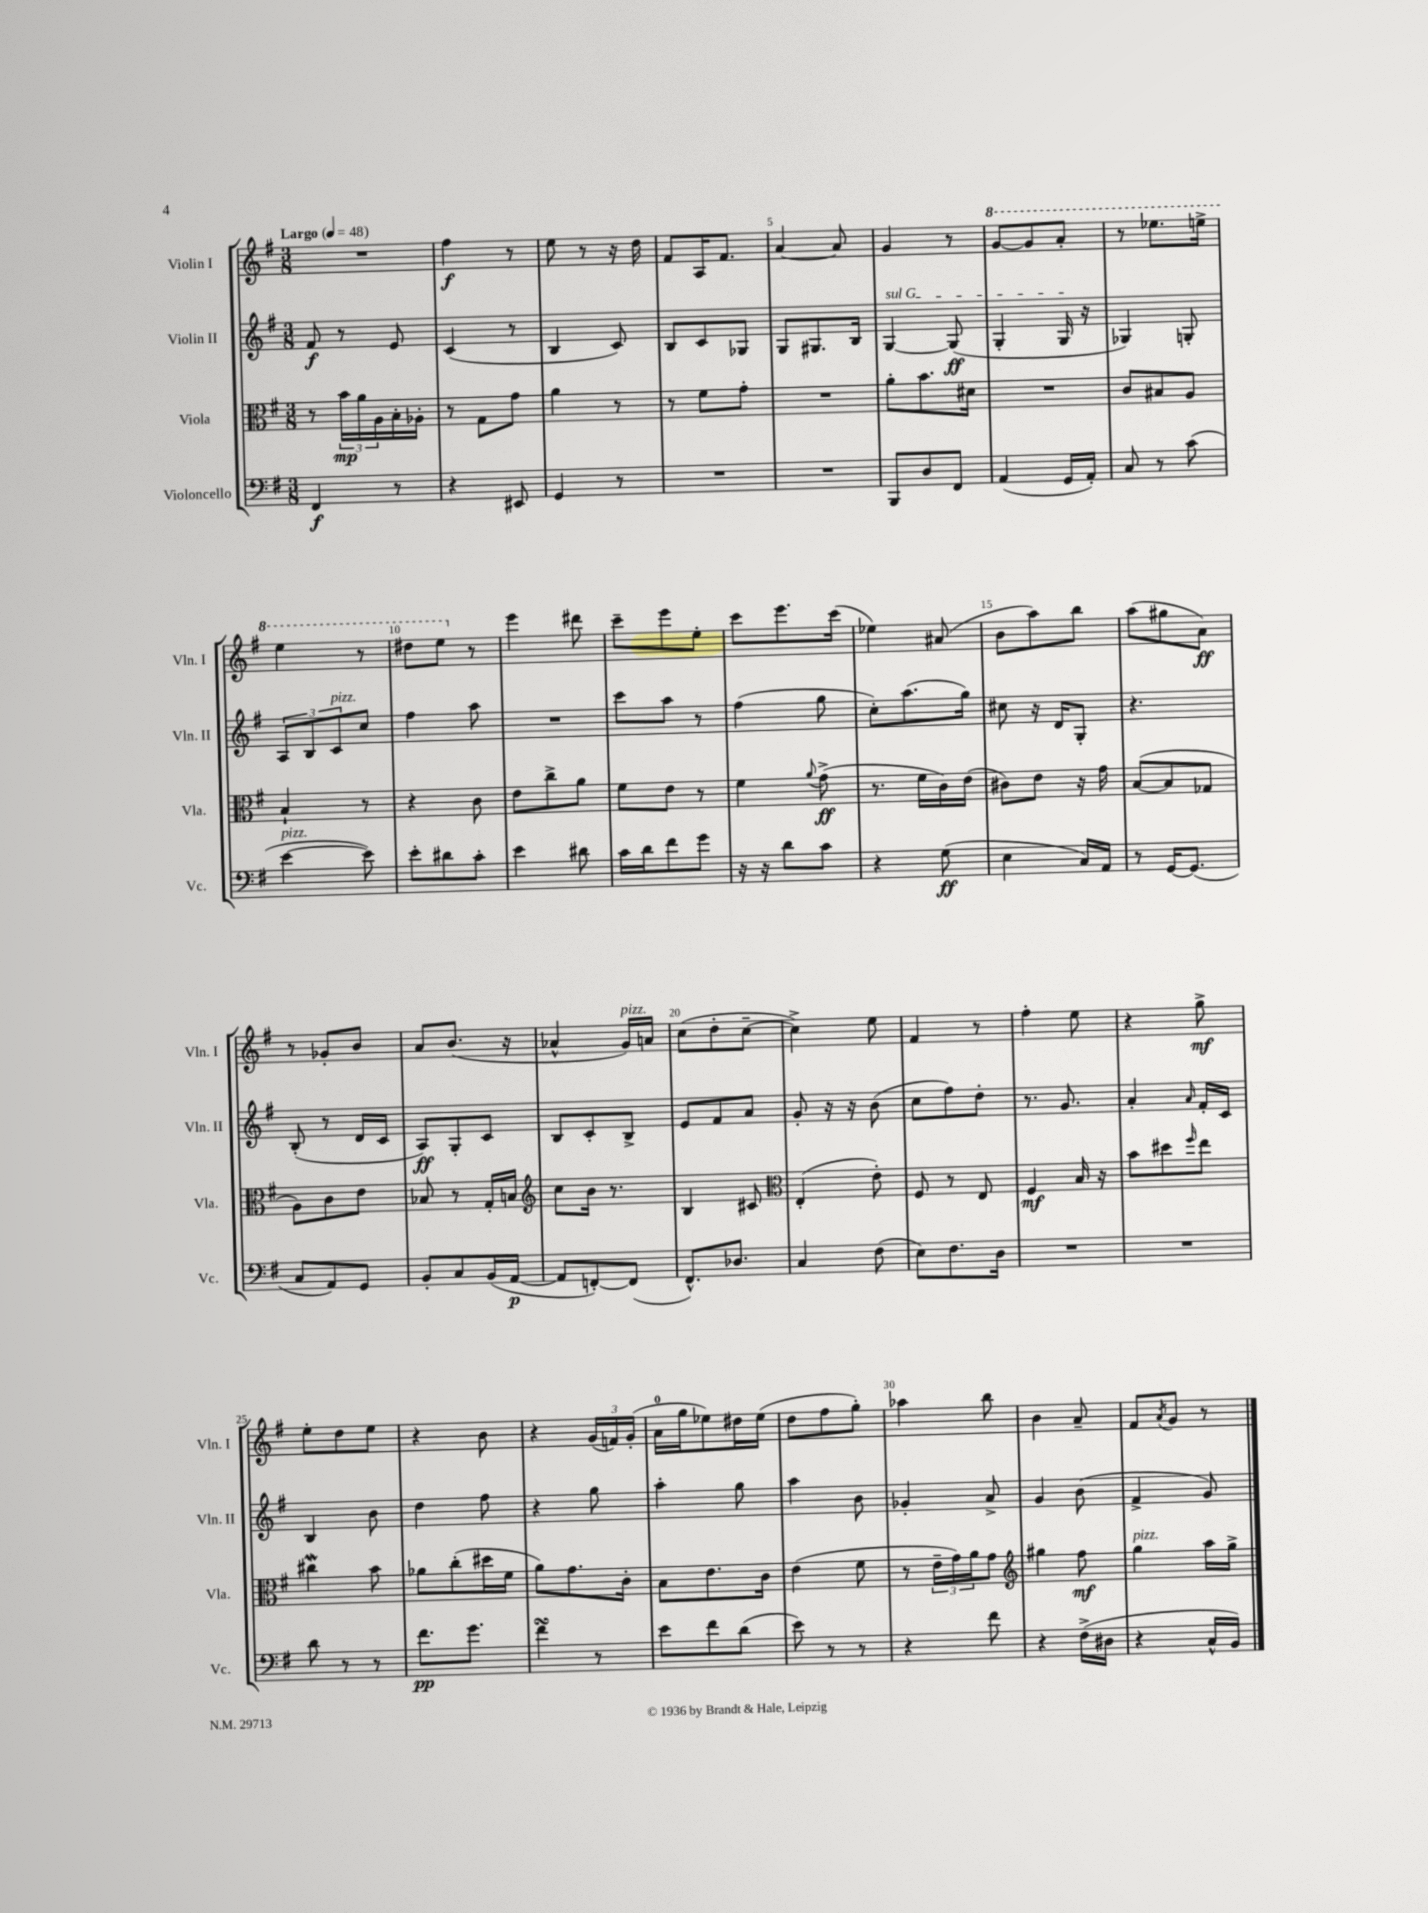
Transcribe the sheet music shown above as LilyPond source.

<<
\new StaffGroup <<
\new Staff = "s0" \with { instrumentName = "Violin I" shortInstrumentName = "Vln. I" } {
    \clef treble \key g \major \numericTimeSignature \time 3/8 \tempo "Largo" 4 = 48
    R4. |
    fis''4\f r8 |
    e''8 r8 r16 d''16 |
    fis'8 a16 fis'8. |
    a'4~ a'8 |
    g'4 r8 |
    \ottava #1 g''8~ g''8 a''8-. |
    r8 ees'''8. e'''16-> |
    e'''4 r8 |
    dis'''8 e'''8 \ottava #0 r8 |
    e'''4 dis'''8 |
    c'''8-- e'''8 e''8-. |
    c'''8 e'''8. c'''16( |
    ees''4) ais'8( |
    b'8 a''8) b''8 |
    a''8( gis''8 a'8\ff) |
    r8 ges'8-. b'8 |
    a'8 b'8.( r16 |
    aes'4-^ g'16^\markup { \italic "pizz." }) a'16 |
    c''8( d''8-. c''8~-- |
    c''4->) e''8 |
    fis'4 r8 |
    fis''4-. e''8 |
    r4 g''8->\mf |
    e''8-. d''8 e''8 |
    r4 b'8 |
    r4 \tuplet 3/2 { g'16( f'16) g'16-.( } |
    a'16-0 g''16 ees''8) dis''16 ees''16( |
    d''8 fis''8 g''8-.) |
    aes''4 b''8 |
    b'4 a'8-- |
    fis'8 \acciaccatura { a'8 } g'8 r8 \bar "|." |
}
\new Staff = "s1" \with { instrumentName = "Violin II" shortInstrumentName = "Vln. II" } {
    \clef treble \key g \major \numericTimeSignature \time 3/8
    fis'8\f r8 e'8 |
    c'4( r8 |
    b4 c'8) |
    b8 c'8 ges8 |
    g8 gis8. b16 |
    \once \override TextSpanner.bound-details.left.text = \markup { \italic "sul G" } g4~\startTextSpan g8\ff( |
    g4-. g16\stopTextSpan r16 |
    ges4) g8-. |
    \tuplet 3/2 { a8 b8 c'8^\markup { \italic "pizz." } } c''8 |
    fis''4 a''8 |
    R4. |
    c'''8 a''8 r8 |
    fis''4( g''8 |
    c''8-.) a''8.( g''16) |
    cis''8 r16 d'16 g8-. |
    r4. |
    b8-.( r8 d'16 c'16 |
    a8\ff) g8-. c'8 |
    b8 c'8-. b8-> |
    e'8 fis'8 a'8 |
    g'8-. r16 r16 b'8( |
    c''8 fis''8) d''8-. |
    r8. g'8. |
    a'4-. \grace { a'16 } fis'16-. c'16 |
    b4 b'8 |
    d''4 fis''8 |
    r4 g''8 |
    a''4-. g''8 |
    a''4 b'8 |
    ges'4-. a'8-> |
    g'4 b'8( |
    fis'4-> g'8) \bar "|." |
}
\new Staff = "s2" \with { instrumentName = "Viola" shortInstrumentName = "Vla." } {
    \clef alto \key g \major \numericTimeSignature \time 3/8
    r8 \tuplet 3/2 { b'16\mp a'16 a16 } b16-. aes16-. |
    r8 g8 g'8 |
    a'4 r8 |
    r8 fis'8 g'8-. |
    R4. |
    a'8-. b'8. dis'16 |
    R4. |
    c'8 bis8 a8 |
    b4-! r8 |
    r4 c'8 |
    e'8 c''8-> a'8 |
    fis'8 e'8 r8 |
    fis'4 \appoggiatura { a'8 } g'8->\ff( |
    r8. fis'16 c'16) e'16( |
    cis'8) e'8 r16 g'16 |
    b8~( b8 ges8 |
    a8) c'8 e'8 |
    bes8 r8 g16-. b16 |
    \clef treble c''8 b'16 r8. |
    b4 cis'8 |
    \clef alto e4-.( e'8-.) |
    fis8 r8 e8 |
    fis4\mf b16 r16 |
    b'8 dis''8 \grace { fis''16 } e''8 |
    cis''4\mordent b'8 |
    aes'8 c''8-.( dis''16 fis'16 |
    a'8) g'8. c'16-. |
    b8 e'8. c'16 |
    e'4( fis'8 |
    r8 \tuplet 3/2 { e'16-- g'16) a'16 } g'8 |
    \clef treble gis''4 fis''8\mf |
    g''4^\markup { \italic "pizz." } a''16 g''16-> \bar "|." |
}
\new Staff = "s3" \with { instrumentName = "Violoncello" shortInstrumentName = "Vc." } {
    \clef bass \key g \major \numericTimeSignature \time 3/8
    fis,4\f r8 |
    r4 eis,8 |
    g,4 r8 |
    R4. |
    R4. |
    b,,8 d8 fis,8 |
    a,4( g,16 a,16-.) |
    c8 r8 c'8( |
    e'4~^\markup { \italic "pizz." } e'8) |
    e'8-. dis'8 c'8-. |
    e'4 dis'8 |
    c'16 d'16 fis'8 g'8 |
    r16 r16 d'8 c'8 |
    r4 g8\ff( |
    e4 c16) a,16 |
    r8 g,16~ g,8.( |
    c8 a,8) g,8 |
    b,8-. c8 b,16( a,16~\p |
    a,8 f,8~-.) f,8( |
    fis,8.-^) des8. |
    c4 fis8( |
    e8) fis8. d16 |
    R4. |
    R4. |
    d'8 r8 r8 |
    fis'8.\pp g'8. |
    fis'4\turn r8 |
    e'8 fis'8 d'8( |
    e'8) r8 r8 |
    r4 fis'8 |
    r4 fis16->( dis16 |
    r4 c16-^ b,16) \bar "|." |
}
>>
>>
\layout { \context { \Score \override BarNumber.break-visibility = ##(#f #t #t) barNumberVisibility = #(every-nth-bar-number-visible 5) } }
